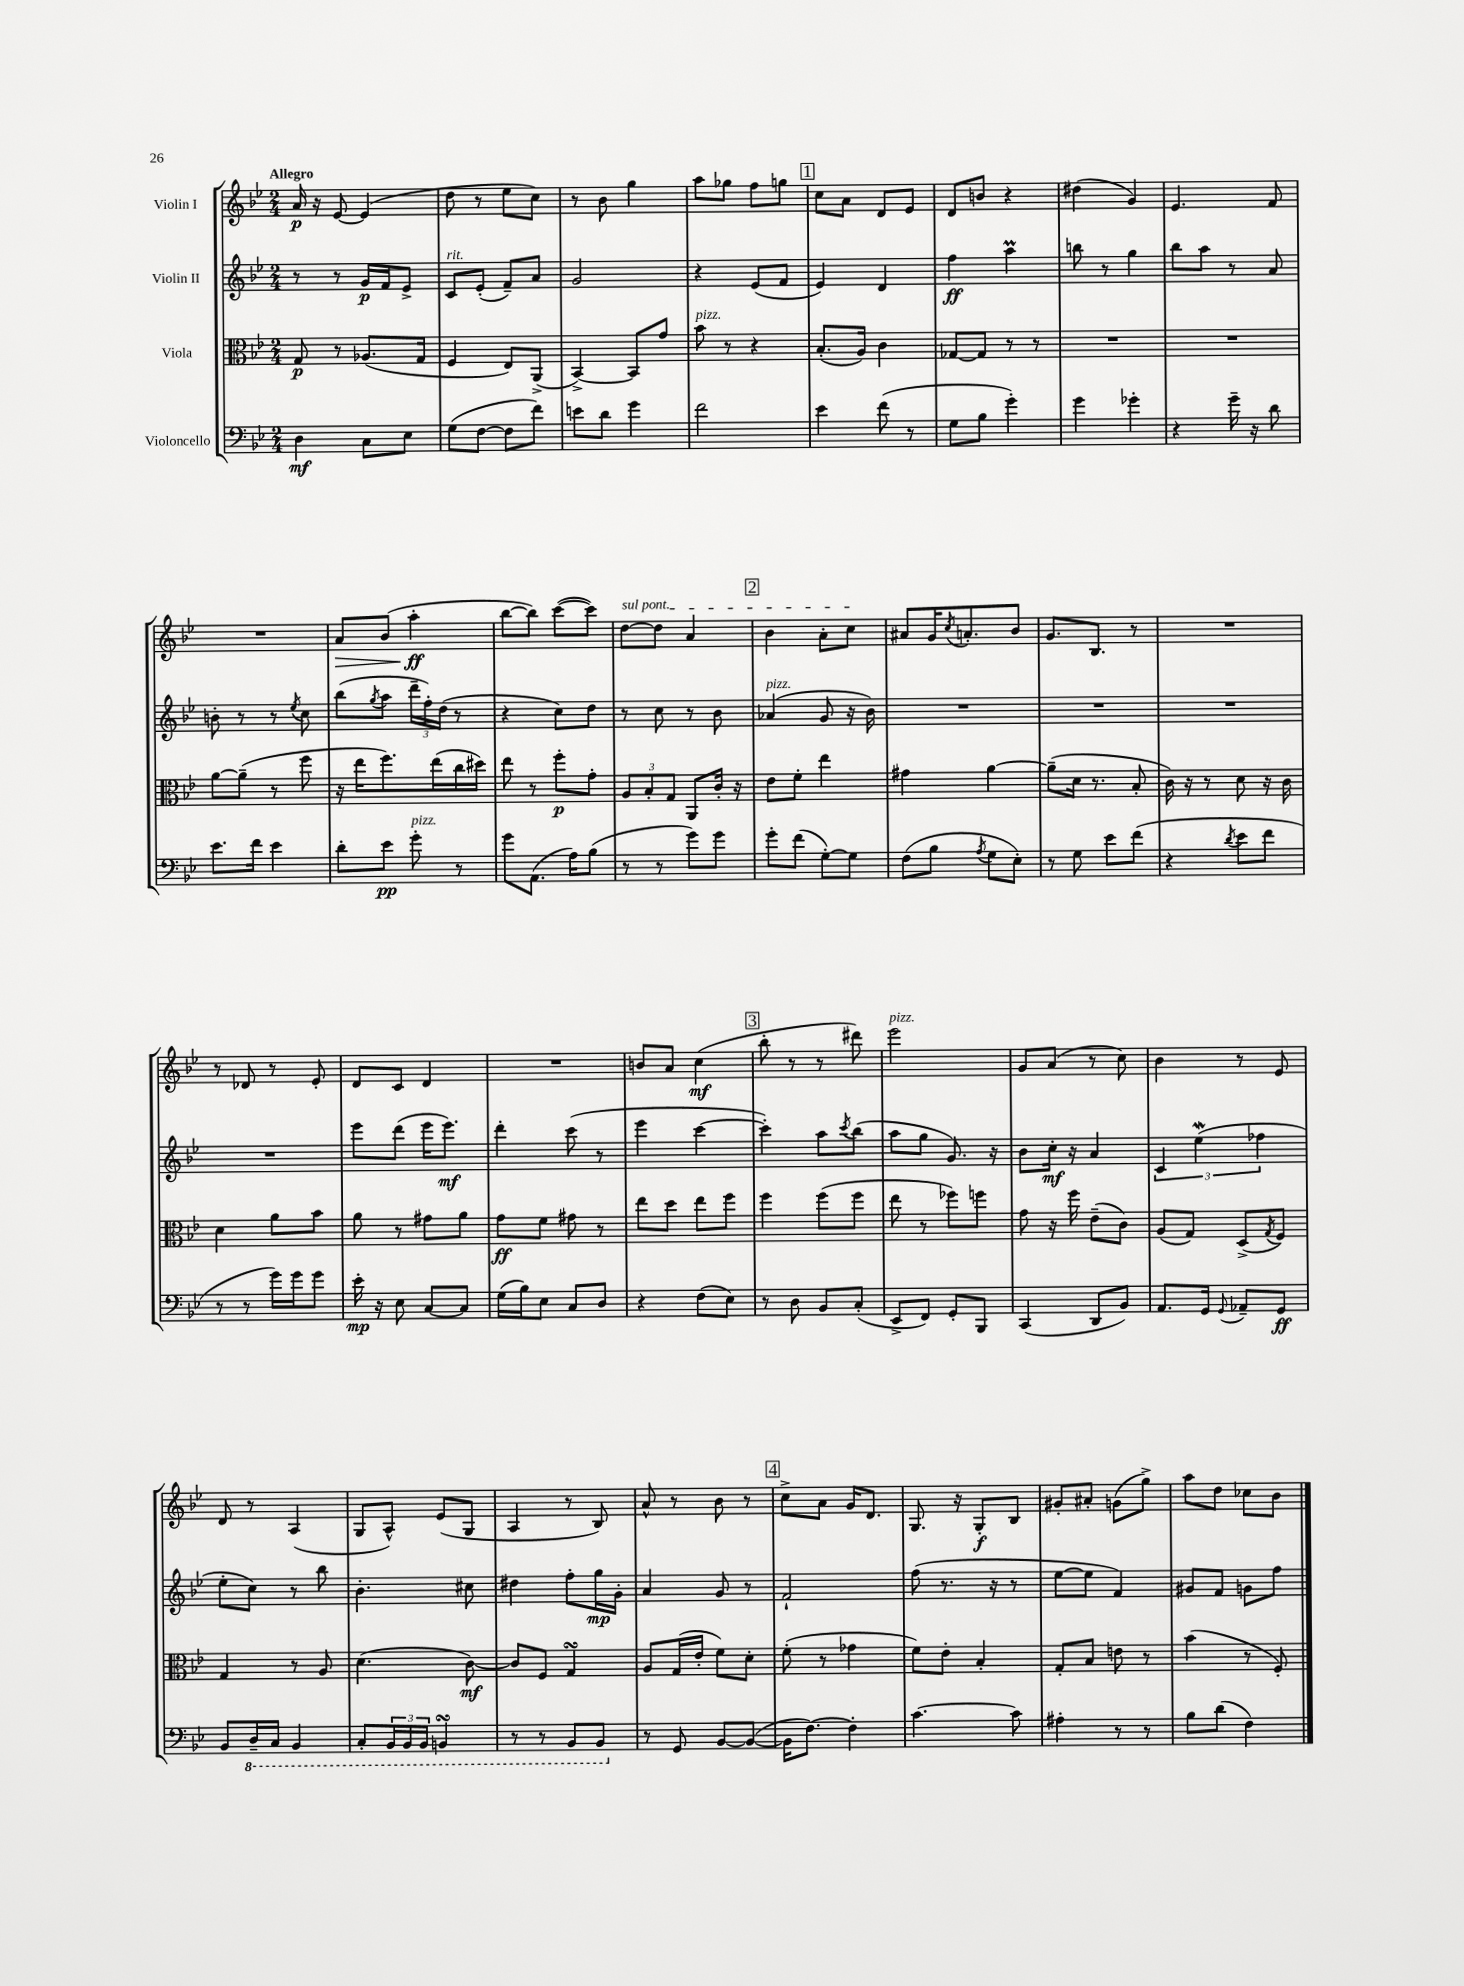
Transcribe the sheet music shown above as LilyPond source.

<<
\new StaffGroup <<
\new Staff = "s0" \with { instrumentName = "Violin I" } {
    \clef treble \key bes \major \numericTimeSignature \time 2/4 \tempo "Allegro"
    a'16\p r16 ees'8~ ees'4( |
    d''8 r8 ees''8 c''8) |
    r8 bes'8 g''4 |
    a''8 ges''8 f''8 g''8 |
    \mark \markup { \box "1" } c''8 a'8 d'8 ees'8 |
    d'8 b'8 r4 |
    dis''4( g'4) |
    ees'4. f'8 |
    R2 |
    a'8\> bes'8( a''4-.\ff\! |
    bes''8~ bes''8) c'''8~( c'''8) |
    \once \override TextSpanner.bound-details.left.text = \markup { \italic "sul pont." } d''8~\startTextSpan d''8 a'4 |
    \mark \markup { \box "2" } bes'4 a'8-. c''8\stopTextSpan |
    ais'8 g'16 \acciaccatura { c''8 } a'8.-. bes'8 |
    g'8. bes8. r8 |
    R2 |
    r8 des'8 r8 ees'8-. |
    d'8 c'8 d'4 |
    R2 |
    b'8 a'8 c''4\mf( |
    \mark \markup { \box "3" } bes''8-. r8 r8 dis'''8) |
    ees'''2^\markup { \italic "pizz." } |
    g'8 a'8( r8 c''8) |
    bes'4 r8 ees'8 |
    d'8 r8 a4( |
    g8 a8-^) ees'8( g8 |
    a4 r8 bes8) |
    a'8-^ r8 bes'8 r8 |
    \mark \markup { \box "4" } c''8-> a'8 g'16 d'8. |
    g8. r16 g8-.\f bes8 |
    gis'8-. ais'8-. g'8( g''8->) |
    a''8 d''8 ces''8 bes'8 \bar "|." |
}
\new Staff = "s1" \with { instrumentName = "Violin II" } {
    \clef treble \key bes \major \numericTimeSignature \time 2/4
    r8 r8 g'16\p f'16 ees'8-> |
    c'8^\markup { \italic "rit." } ees'8-.( f'8--) a'8 |
    g'2 |
    r4 ees'8( f'8 |
    \mark \markup { \box "1" } ees'4) d'4 |
    f''4\ff a''4\prall |
    b''8 r8 g''4 |
    bes''8 a''8 r8 a'8 |
    b'8-. r8 r8 \acciaccatura { ees''8 } c''8 |
    bes''8( \acciaccatura { g''8 } a''8 \tuplet 3/2 { d'''16-- f''16-.) d''16( } r8 |
    r4 c''8) d''8 |
    r8 c''8 r8 bes'8 |
    \mark \markup { \box "2" } aes'4^\markup { \italic "pizz." }( g'8 r16 bes'16) |
    R2 |
    R2 |
    R2 |
    R2 |
    ees'''8 d'''8( ees'''16 ees'''8.\mf) |
    d'''4-. c'''8( r8 |
    ees'''4 c'''4~ |
    \mark \markup { \box "3" } c'''4-.) a''8 \acciaccatura { c'''8 } bes''8( |
    a''8 g''8 g'8.) r16 |
    bes'8 c''16-.\mf r16 a'4 |
    \tuplet 3/2 { c'4 ees''4\mordent( fes''4 } |
    ees''8-. c''8) r8 bes''8 |
    bes'4.-. cis''8 |
    dis''4 f''8-. g''16\mp g'16-. |
    a'4 g'8 r8 |
    \mark \markup { \box "4" } f'2-! |
    f''8( r8. r16 r8 |
    ees''8~ ees''8 f'4) |
    gis'8 f'8 g'8 f''8 \bar "|." |
}
\new Staff = "s2" \with { instrumentName = "Viola" } {
    \clef alto \key bes \major \numericTimeSignature \time 2/4
    g8\p r8 aes8.( g16 |
    f4 ees8) a,8->( |
    bes,4~->) bes,8 g'8 |
    bes'8^\markup { \italic "pizz." } r8 r4 |
    \mark \markup { \box "1" } bes8.-.( a16) c'4 |
    ges8~ ges8 r8 r8 |
    R2 |
    R2 |
    a'8~ a'8--( r8 f''8 |
    r16 ees''16 f''8.) ees''16( c''16 dis''16) |
    ees''8 r8 f''8-.\p g'8-. |
    \tuplet 3/2 { a8 bes8-. g8 } a,8 c'16-. r16 |
    \mark \markup { \box "2" } ees'8 f'8-. ees''4 |
    gis'4 a'4~ |
    a'8--( d'16 r8. bes8-. |
    c'16) r16 r8 d'8 r16 c'16 |
    d'4 a'8 bes'8 |
    a'8 r8 gis'8 a'8 |
    g'8\ff f'8 gis'8 r8 |
    ees''8 d''8 ees''8 f''8 |
    \mark \markup { \box "3" } f''4 f''8( f''8 |
    ees''8 r8 fes''8) f''8 |
    g'8 r16 f''16 ees'8--( c'8) |
    a8( g8) d8->( \acciaccatura { g8 } f8) |
    g4 r8 a8 |
    d'4.( c'8~\mf) |
    c'8 f8 g4\turn |
    a8 g16( ees'16-. f'8) d'8-. |
    \mark \markup { \box "4" } f'8-.( r8 ges'4 |
    f'8) ees'8-. bes4-. |
    g8-. bes8 e'8 r8 |
    bes'4( r8 f8-.) \bar "|." |
}
\new Staff = "s3" \with { instrumentName = "Violoncello" } {
    \clef bass \key bes \major \numericTimeSignature \time 2/4
    d4\mf c8 ees8 |
    g8( f8~ f8 f'8) |
    e'8 d'8 g'4 |
    f'2 |
    \mark \markup { \box "1" } ees'4 f'8( r8 |
    g8 bes8 g'4-.) |
    g'4 ges'4-. |
    r4 g'16-- r16 d'8 |
    ees'8. f'16 ees'4 |
    d'8-. ees'8\pp g'8-.^\markup { \italic "pizz." } r8 |
    g'8 a,8.( a16) bes8( |
    r8 r8 g'8) g'8 |
    \mark \markup { \box "2" } g'8-. f'8( g8~-.) g8 |
    f8( bes8 \acciaccatura { a8 } g8 ees8-.) |
    r8 g8 ees'8 f'8( |
    r4 \acciaccatura { d'8 } ees'8 f'8 |
    r8 r8 g'16) g'16 g'8 |
    ees'16-.\mp r16 ees8 c8~ c8 |
    g16( bes16) ees8 c8 d8 |
    r4 f8( ees8) |
    \mark \markup { \box "3" } r8 d8 bes,8 c8-.( |
    ees,8-> f,8) g,8-. bes,,8 |
    c,4( d,8 bes,8) |
    a,8. g,16 \appoggiatura { g,8 } aes,8-- g,8\ff |
    bes,8 \ottava #-1 d,16-- c,16 bes,,4 |
    c,8-. \tuplet 3/2 { bes,,16 bes,,16 bes,,16 } b,,4\turn |
    r8 r8 bes,,8 bes,,8 \ottava #0 |
    r8 g,8 bes,8~ bes,8~( |
    \mark \markup { \box "4" } bes,16 f8.~) f4-. |
    c'4.~ c'8 |
    ais4-. r8 r8 |
    bes8 d'8( f4) \bar "|." |
}
>>
>>
\layout { \context { \Score \remove "Bar_number_engraver" } }
